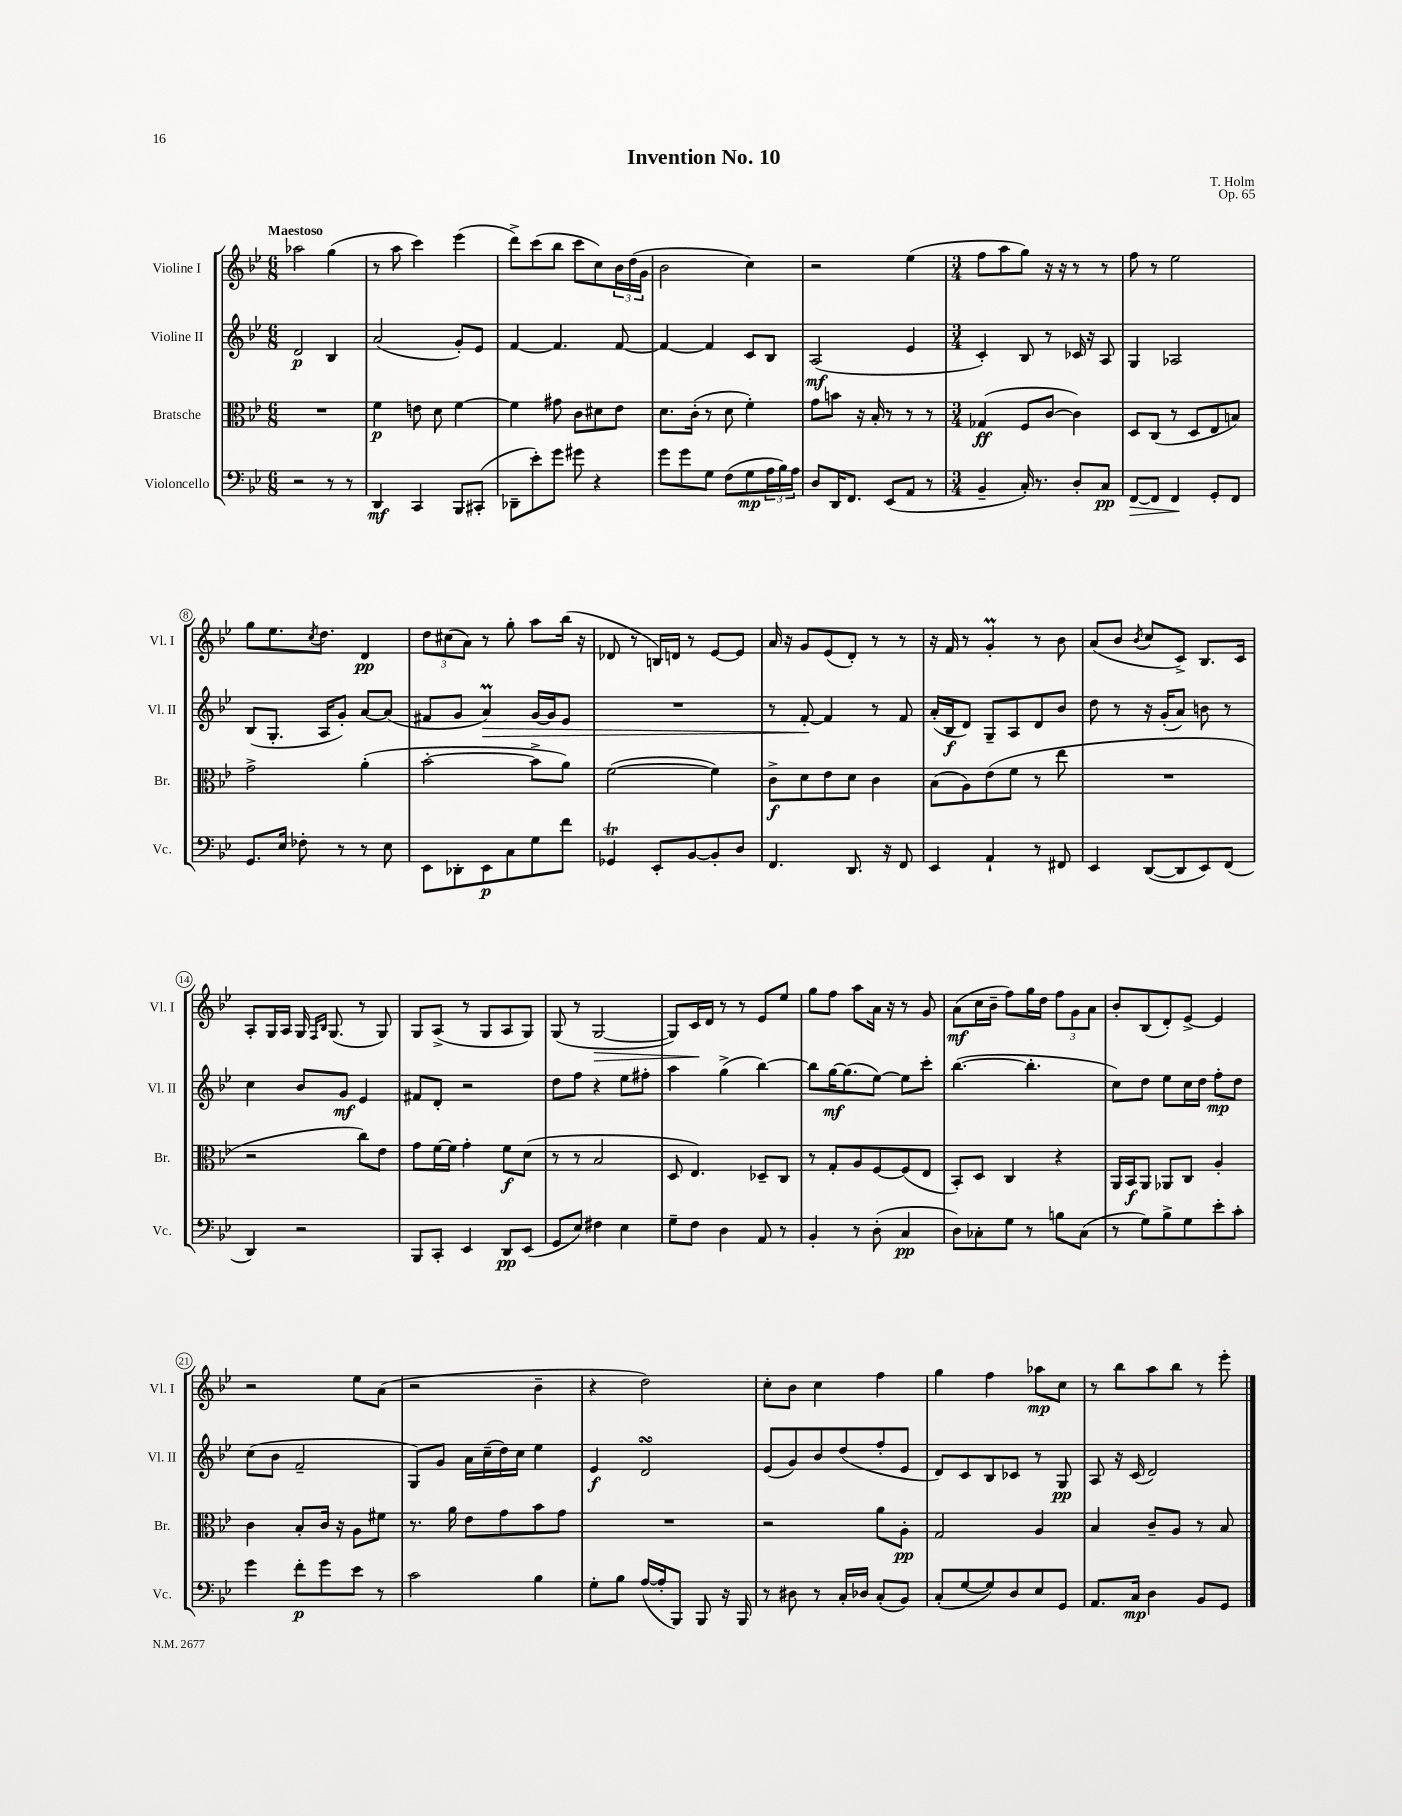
\header { title = "Invention No. 10" composer = "T. Holm" opus = "Op. 65" }
<<
\new StaffGroup <<
\new Staff = "s0" \with { instrumentName = "Violine I" shortInstrumentName = "Vl. I" } {
    \clef treble \key bes \major \numericTimeSignature \time 6/8 \tempo "Maestoso"
    aes''2 g''4( |
    r8 a''8 c'''4) ees'''4( |
    d'''8->) c'''8( bes''8 c'''8 c''8) \tuplet 3/2 { bes'16 d''16( g'16 } |
    bes'2 c''4) |
    r2 ees''4( |
    \numericTimeSignature \time 3/4 f''8 a''8 g''8) r16 r16 r8 r8 |
    f''8 r8 ees''2 |
    g''8 ees''8. \acciaccatura { c''8 } d''8. d'4\pp |
    \tuplet 3/2 { d''8 cis''8( a'8) } r8 g''8-. a''8 bes''16( r16 |
    des'8 r8 b16) d'16 r8 ees'8~ ees'8 |
    a'16 r16 g'8 ees'8( d'8-.) r8 r8 |
    r16 f'16 r8 g'4-.\prall r8 bes'8 |
    a'8( bes'8 \acciaccatura { bes'8 } c''8 c'8->) bes8. c'16 |
    a8-. g16 a16 g16 \grace { f16 bes16 } g8.( r8 g8) |
    g8 a8->( r8 g8 a8 g8) |
    g8( r8 g2~\> |
    g8) c'16\! d'16 r8 r8 ees'8 ees''8 |
    g''8 f''8 a''8 a'16 r16 r8 g'8 |
    a'8\mf( c''16 bes'16-- f''8) g''16 d''16 \tuplet 3/2 { f''8 g'8 a'8 } |
    bes'8-. bes8( d'8-.) ees'8~-> ees'4 |
    r2 ees''8 a'8( |
    r2 bes'4-- |
    r4 d''2) |
    c''8-. bes'8 c''4 f''4 |
    g''4 f''4 aes''8\mp c''8 |
    r8 bes''8 a''8 bes''8 r8 ees'''8-. \bar "|." |
}
\new Staff = "s1" \with { instrumentName = "Violine II" shortInstrumentName = "Vl. II" } {
    \clef treble \key bes \major \numericTimeSignature \time 6/8
    d'2\p bes4 |
    a'2( g'8-.) ees'8 |
    f'4~ f'4. f'8~ |
    f'4~ f'4 c'8 bes8 |
    a2\mf( ees'4 |
    \numericTimeSignature \time 3/4 c'4-.) bes8 r8 ces'16 r16 a8 |
    g4 aes2 |
    bes8( g8.-. a16 g'8-.) a'8~ a'8( |
    fis'8 g'8 a'4\prall\>) g'16~ g'16 ees'8 |
    R2. |
    r8 f'8~-.\! f'4 r8 f'8 |
    a'16-.( bes16\f d'8) g8-- a8 d'8 bes'8 |
    d''8 r8 r16 g'16-.( a'8) b'8 r8 |
    c''4 bes'8 g'8\mf ees'4 |
    fis'8 d'8-. r2 |
    d''8 f''8 r4 ees''8 fis''8-. |
    a''4 g''4->( bes''4~) |
    bes''8 g''16~\mf g''8.( ees''8~) ees''8 c'''8-. |
    bes''4.~( bes''4.-. |
    c''8) d''8 ees''8 c''16 d''16 f''8-.\mp d''8 |
    c''8( bes'8 f'2-- |
    g8) g'8 a'16 c''16--( d''16) c''16 ees''4 |
    ees'4\f d'2\turn |
    ees'8( g'8) bes'8 d''8( f''8-. ees'8 |
    d'8) c'8 bes8 ces'8 r8 g8\pp |
    a8 r16 c'16( d'2) \bar "|." |
}
\new Staff = "s2" \with { instrumentName = "Bratsche" shortInstrumentName = "Br." } {
    \clef alto \key bes \major \numericTimeSignature \time 6/8
    R2. |
    f'4\p e'8 d'8 f'4~ |
    f'4 gis'8 c'8 dis'8 ees'8 |
    d'8. c'16-.( r8 d'8 f'4-.) |
    g'8 b'8 r16 bes16-. r8 r8 r8 |
    \numericTimeSignature \time 3/4 ges4\ff( f8 c'8~ c'4) |
    d8 c8( r8 d8 ees8 b8) |
    g'2-> a'4-.( |
    bes'2~-. bes'8-> a'8) |
    f'2~( f'4) |
    c'8->\f d'8 ees'8 d'8 c'4 |
    bes8( a8) ees'8( f'8 r8 ees''8 |
    R2. |
    r2 c''8) ees'8 |
    g'8 f'16~ f'16 g'4-. f'8\f d'8( |
    r8 r8 bes2 |
    d8 ees4.) des8-- c8 |
    r8 g8-. a8 f8~ f8( ees8 |
    bes,8-.) d8 c4 r4 |
    a,16 bes,16\f a,8 aes,8 c8 a4-. |
    c'4 bes8-. c'16 r16 a8 fis'8 |
    r8. a'16 ees'8 g'8 bes'8 g'8 |
    R2. |
    r2 a'8 a8-.\pp |
    g2 a4 |
    bes4 c'8-- a8 r8 bes8 \bar "|." |
}
\new Staff = "s3" \with { instrumentName = "Violoncello" shortInstrumentName = "Vc." } {
    \clef bass \key bes \major \numericTimeSignature \time 6/8
    r2 r8 r8 |
    d,4\mf c,4 bes,,8 cis,8-.( |
    des,8-- ees'8-.) g'8 gis'8 r4 |
    g'8 g'8 g8 f8( g8\mp \tuplet 3/2 { a16 bes16) a16 } |
    d8 d,16 f,8. ees,8( a,8 r8 |
    \numericTimeSignature \time 3/4 bes,4-- c16-.) r8. d8-. c8\pp |
    f,8~\> f,8 f,4\! g,8-. f,8 |
    g,8. ees16 fes8-. r8 r8 ees8 |
    ees,8 des,8-. ees,8\p c8 g8 f'8 |
    ges,4\trill ees,8-. bes,8~ bes,8-. d8 |
    f,4. d,8. r16 f,8 |
    ees,4 a,4-! r8 fis,8 |
    ees,4 d,8~( d,8 ees,8) f,8( |
    d,4) r2 |
    bes,,8 c,8-. ees,4 d,8\pp ees,8( |
    g,8 ees8) fis4 ees4 |
    g8-- f8 d4 a,8 r8 |
    bes,4-. r8 d8-.( c4\pp |
    d8) ces8-. g8 r8 b8 ces8( |
    r8 g8) bes8-> g8 ees'8-. c'8-. |
    g'4 f'8-.\p g'8 ees'8 r8 |
    c'2 bes4 |
    g8-. bes8 a16~( a16-. bes,,8) bes,,8 r16 bes,,16 |
    r8 dis8 r8 c16-. des16 c8-.( bes,8) |
    c8-.( g8~ g8) d8 ees8 g,8 |
    a,8. c16\mp d4 bes,8 g,8 \bar "|." |
}
>>
>>
\layout { \context { \Score \override BarNumber.stencil = #(make-stencil-circler 0.1 0.3 ly:text-interface::print) } }
